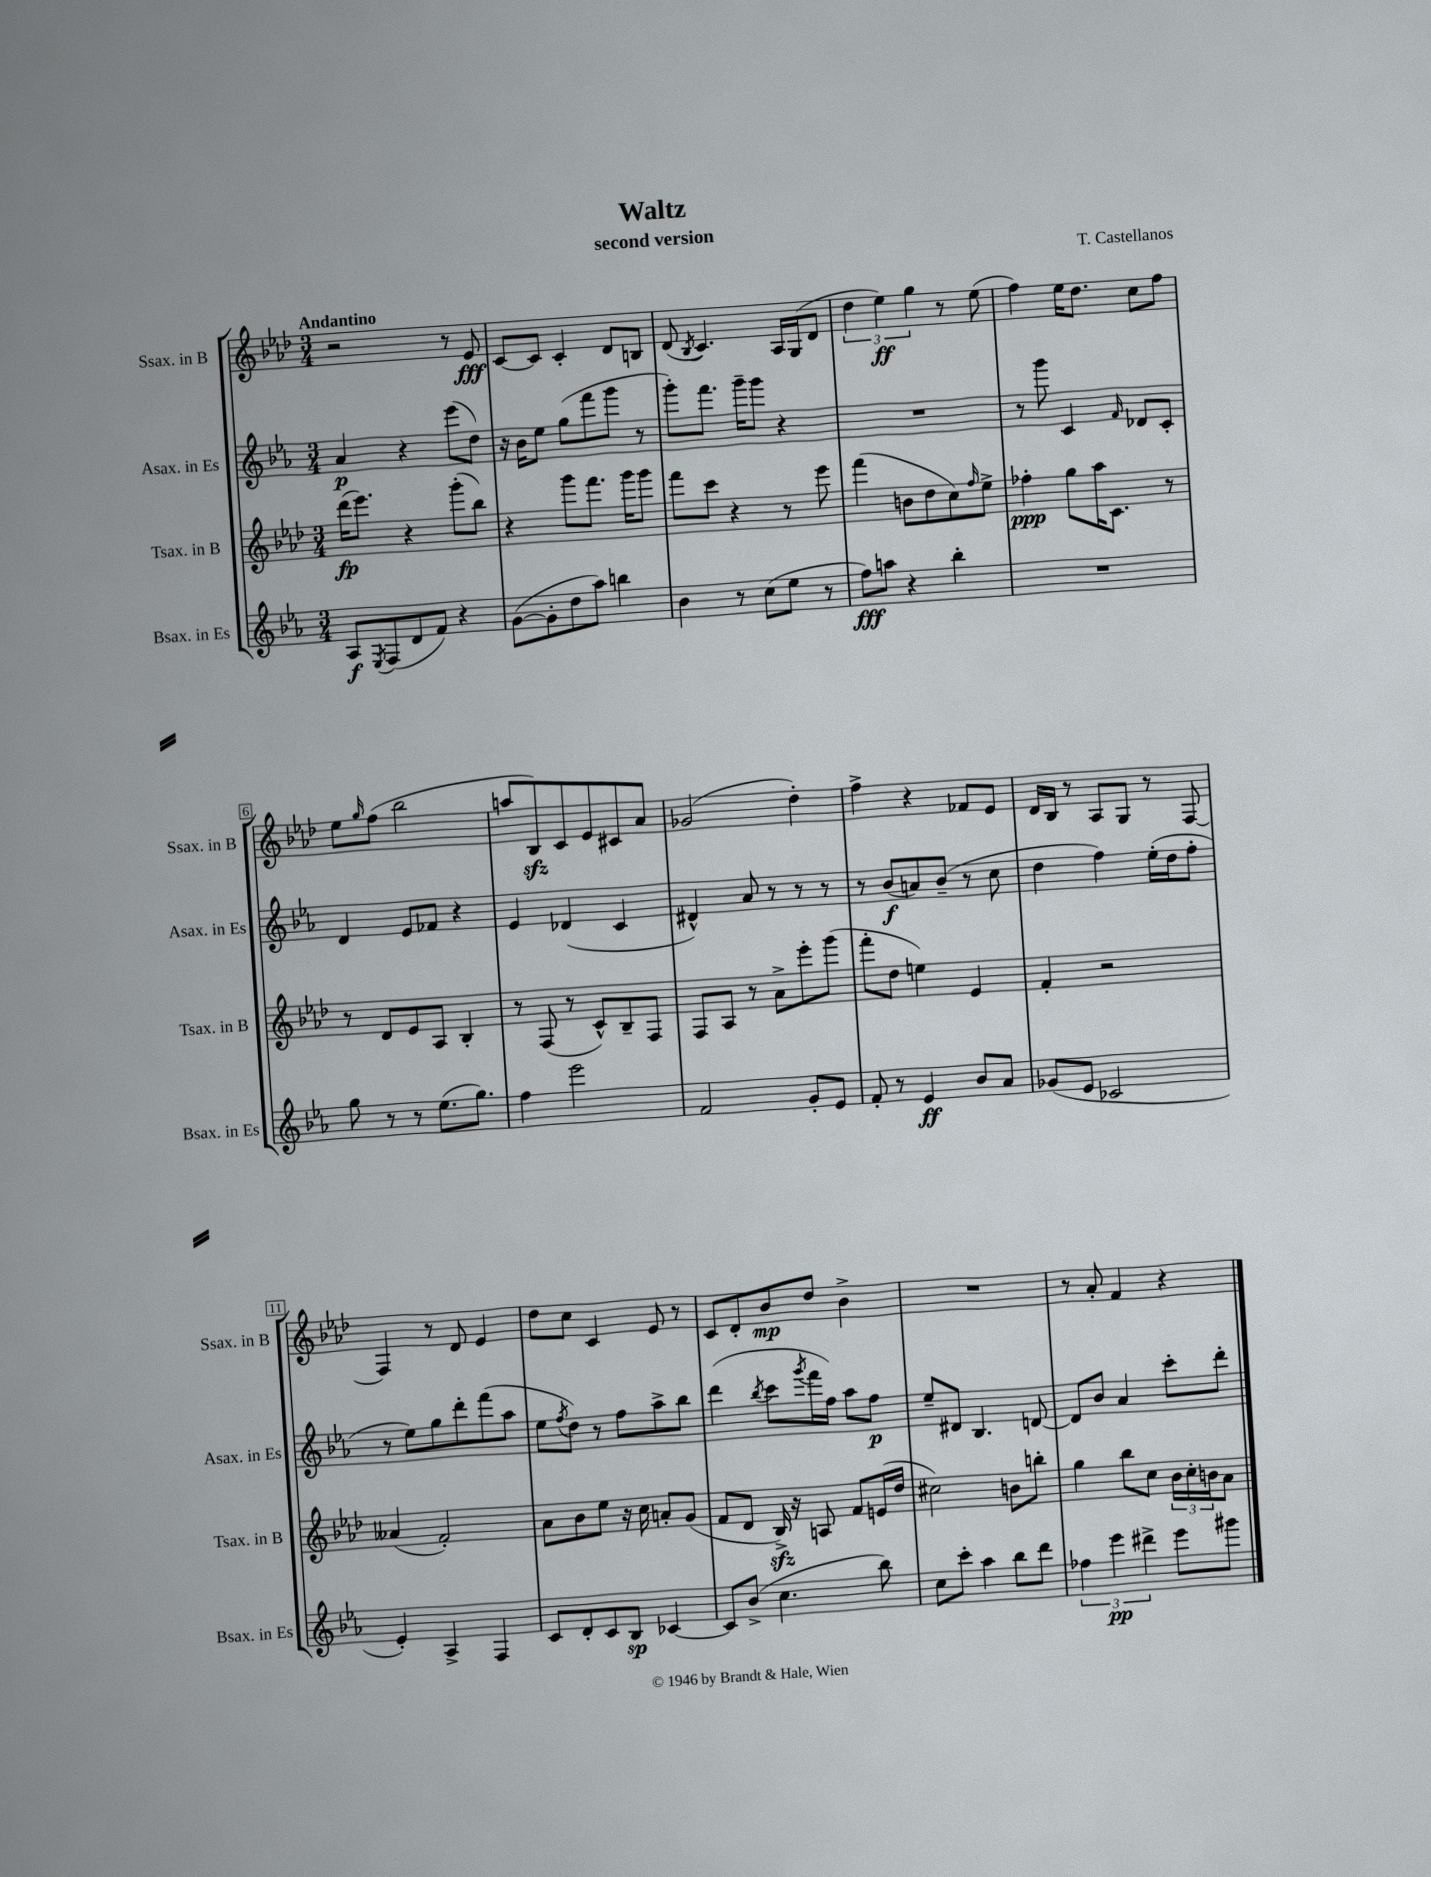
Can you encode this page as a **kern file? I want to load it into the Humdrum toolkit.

**kern	**kern	**kern	**kern
*staff4	*staff3	*staff2	*staff1
*clefG2	*clefG2	*clefG2	*clefG2
*k[b-e-a-]	*k[b-e-a-d-]	*k[b-e-a-]	*k[b-e-a-d-]
*M3/4	*M3/4	*M3/4	*M3/4
8A-	(16ddd-	4a-	2r
.	8.eee-)	.	.
8qE-	.	.	.
(8F	.	.	.
8d	4r	4r	.
8f)	.	.	.
4r	(8ggg'	(8eee-	8r
.	8bb-)	8dd)	8e-
=	=	=	=
([8g	4r	16r	[8c
.	.	16b-	.
8g']	.	8ee-	8c]
8dd	8ggg	(8gg	4c'
8aa-)	8.fff	8fff	.
4bb	.	8ggg	8d-
.	16ggg	.	.
.	8ggg	8r	8B
=	=	=	=
4b-	8fff	8ggg')	(8d-
.	.	.	8qB-
.	8ccc	8.fff	4.c)
8r	4r	.	.
.	.	16ggg~	.
(8cc	.	8ggg	.
8ee-	8r	4r	16A-
.	.	.	(16G
8r	8eee-	.	8d-
=	=	=	=
8ff)	(4fff	2.r	6dd-
8aa	.	.	.
.	.	.	6ee-)
4r	8b	.	.
.	.	.	6gg
.	8dd-	.	.
4bb-'	8cc)	.	8r
.	16qqff	.	.
.	8ee-^	.	(8ee-
=	=	=	=
2.r	4ff-'	8r	4ff)
.	.	8ggg	.
.	8gg	4c	16ee-
.	.	.	8.dd-
.	16aa-	.	.
.	8.c	.	.
.	.	16qqf	.
.	.	8d-	8cc
.	8r	8c'	8ff
=	=	=	=
8gg	8r	4d	8ee-
.	.	.	16qqgg
8r	8d-	.	(8ff
8r	8e-	8e-	2bb-
(8.ee-	8A-	8f-	.
.	4B-'	4r	.
8.gg)	.	.	.
=	=	=	=
4ff	8r	4e-	8aa
.	(8F	.	8B-)
2eee-	8r	(4d-	8c
.	8c^^)	.	8e-
.	8B-~	4c	8c#
.	8F	.	8a-
=	=	=	=
2f	8F	4d#^^)	(2g-
.	8A-	.	.
.	8r	8a-	.
.	8a-^	8r	.
8g'	8eee-'	8r	4dd-')
8e-	(8ggg	8r	.
=	=	=	=
8f'	8fff'	8r	4ff^
8r	8dd-	(8b-	.
4e-	4ee)	8a)	4r
.	.	(8b-~	.
8b-	4e-	8r	8f-
8a-	.	8cc	8e-
=	=	=	=
(8g-	4f'	4dd	16d-
.	.	.	16B-
8e-	.	.	8r
2c-	2r	4ff)	8A-
.	.	.	8G
.	.	(16ee-'	8r
.	.	16dd	.
.	.	8ff'	[8F
=	=	=	=
4e-')	(4a--	8r	4F]
.	.	8ee-)	.
4A-^	2f')	8gg	8r
.	.	8ddd'	8d-
4F	.	(8fff	4e-
.	.	8aa-	.
=	=	=	=
8c	8a-	8ee-	8dd-
.	.	8qff	.
8d'	8b-	8dd)	8cc
8c	8ee-	8r	4c
8B-	16r	8ff	.
.	16cc	.	.
[4c-	8a'	8aa-^	8e-
.	(8g	8bb-	8r
=	=	=	=
8c-]	8f	(4ddd	8c
(8b-^	8d-	.	8d-'
.	.	8qbb-	.
4.cc	16B-^)	8ccc	8b-
.	16r	.	.
.	.	8qggg	.
.	8A	16fff	8dd-
.	.	16ff)	.
.	8f	8aa-	4b-^
8bb-)	(16e	8ff	.
.	16dd-	.	.
=	=	=	=
8cc	2cc#)	8ee-~	2.r
8ccc'	.	8d#	.
4aa-	.	4.B-	.
8bb-	8b	.	.
8ddd	8bb'	[8d	.
=	=	=	=
6ff-	4gg	8d]	8r
.	.	8b-	8a-'
6eee-	.	.	.
.	8bb-	4a-	4f
6ddd#^	.	.	.
.	8cc	.	.
8eee-	24b-	8ccc'	4r
.	24cc'	.	.
.	24b	.	.
8ggg#	8a-	8ddd'	.
==	==	==	==
*-	*-	*-	*-
